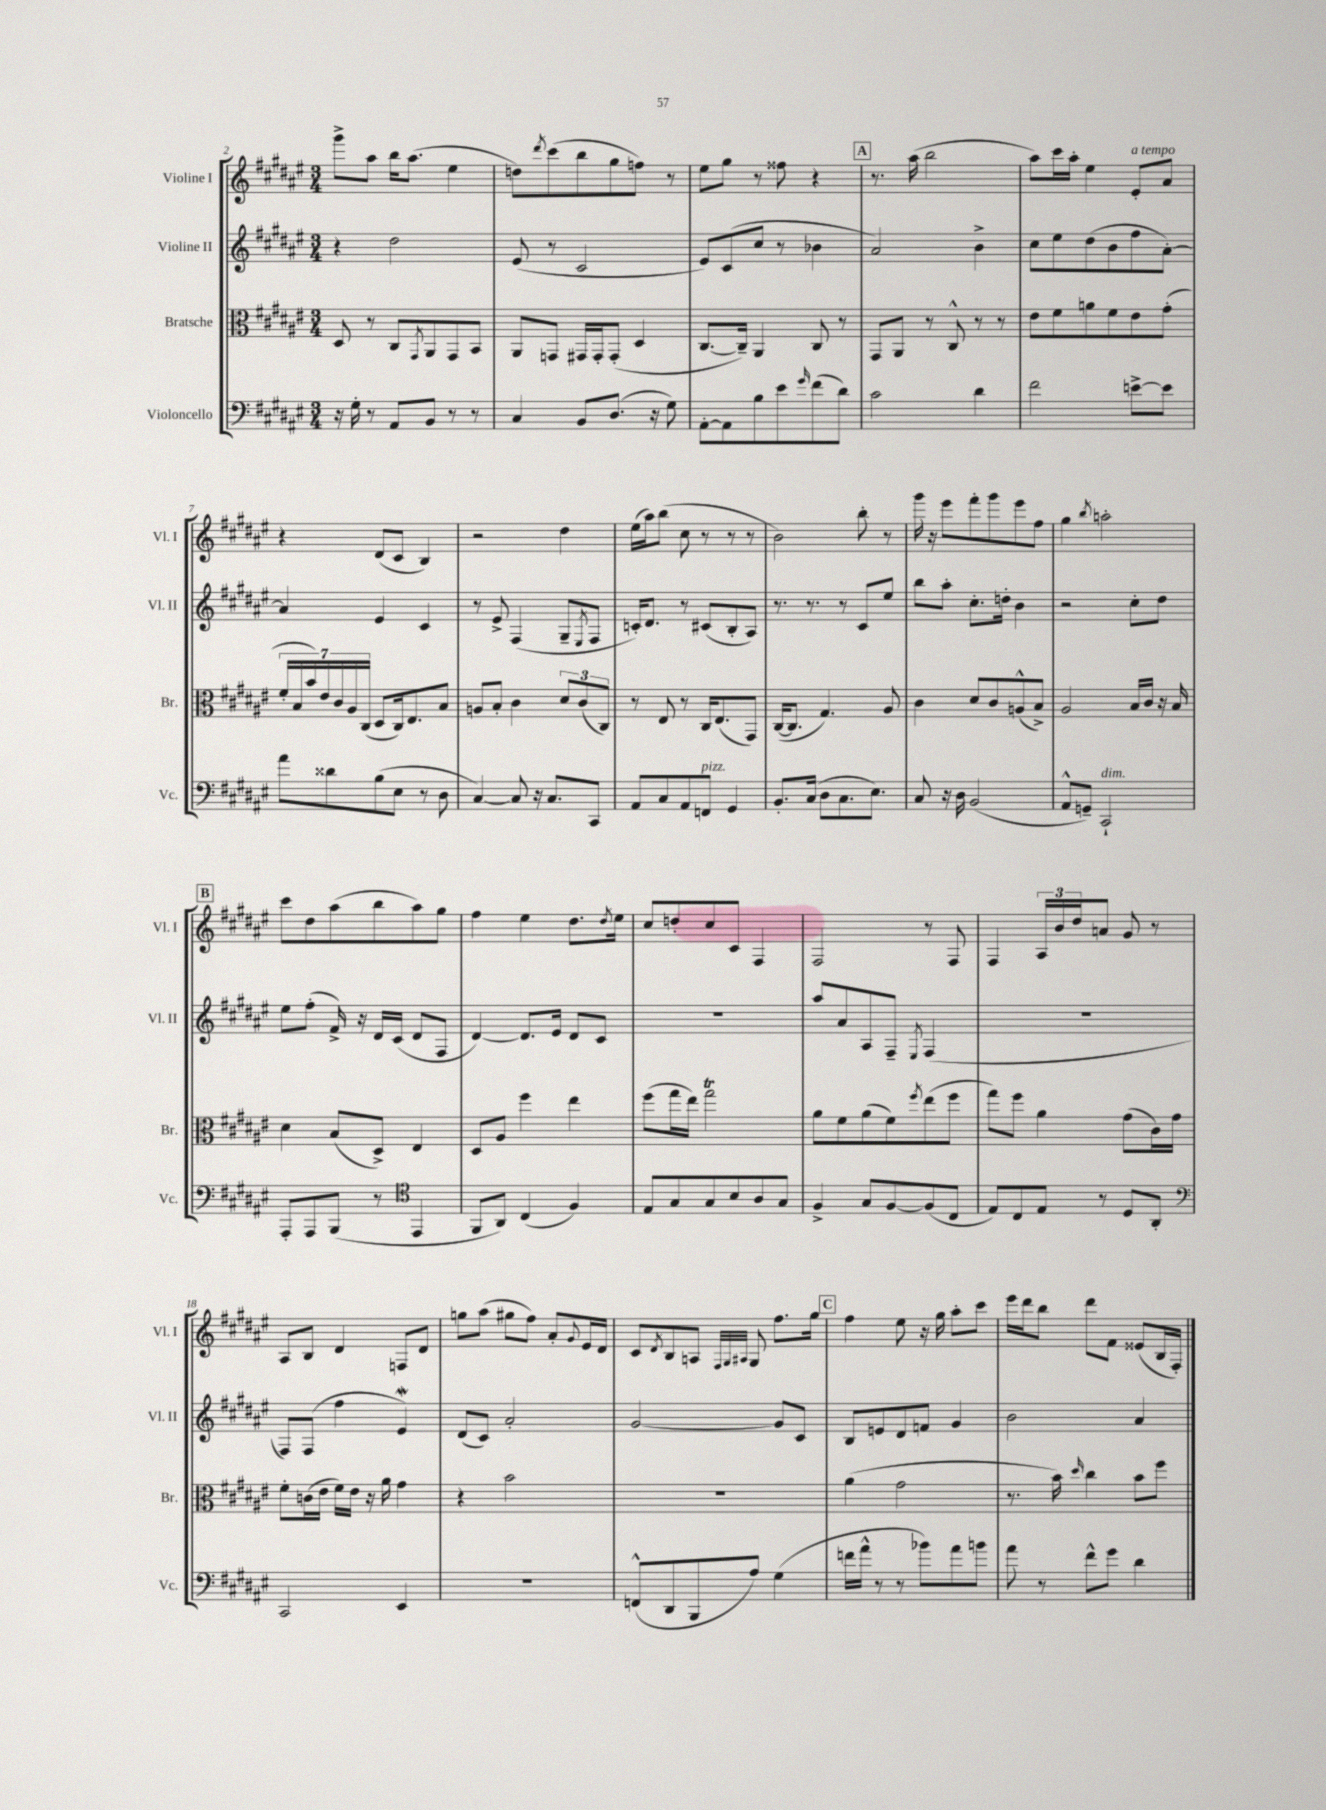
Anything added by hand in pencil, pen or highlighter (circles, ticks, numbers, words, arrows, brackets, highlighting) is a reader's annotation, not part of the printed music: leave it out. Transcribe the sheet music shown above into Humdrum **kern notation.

**kern	**kern	**kern	**kern
*staff4	*staff3	*staff2	*staff1
*clefF4	*clefC3	*clefG2	*clefG2
*k[f#c#g#d#a#e#]	*k[f#c#g#d#a#e#]	*k[f#c#g#d#a#e#]	*k[f#c#g#d#a#e#]
*M3/4	*M3/4	*M3/4	*M3/4
16r	8D#	4r	8ggg#^
16G#'	.	.	.
8r	8r	.	8aa#
8AA#	8C#	2dd#	16bb
.	.	.	(8.aa#
.	8qGG#	.	.
8BB	8AA#	.	.
8r	8GG#	.	4ee#
8r	8BB	.	.
=	=	=	=
4C#	8AA#	(8e#	8dd)
.	.	.	8qddd#
.	8GG	8r	(8ccc#
8BB	16GG#	2c#	8bb
.	16GG#'	.	.
(8.D#	(8GG#'	.	8gg#
.	4D#	.	8ff)
16r	.	.	.
8G#)	.	.	8r
=	=	=	=
[8AA#'	[8.C#	8e#)	8ee#
8AA#]	.	(8c#	8gg#
.	16C#~])	.	.
8B	4AA#	8cc#	8r
8e#	.	8r	8ff##
16qqg#	.	.	.
(8f#	8C#	4b-	4r
8d#)	8r	.	.
=	=	=	=
2c#	8GG#	2a#)	8.r
.	8AA#	.	.
.	.	.	(16aa#
.	8r	.	2bb
.	8C#^^	.	.
4d#	8r	4b^	.
.	8r	.	.
=	=	=	=
2f#	8e#	8cc#	8aa#)
.	8f#	8ee#	16ccc#
.	.	.	16aa#'
.	8a	(8dd#	4ee#
.	8f#	8b	.
[8e^	8e#	8ff#	8e#'
8e]	(8g#'	[8a#')	8a#
=	=	=	=
8a#	28f#'	4a#]	4r
.	28B	.	.
.	28b)	.	.
.	28e#	.	.
8d##	.	.	.
.	28c#	.	.
.	28A#	.	.
.	(28C#	.	.
(8B	8D#	4e#	(8d#
8E#	16C#)	.	8c#
.	8.E#	.	.
8r	.	4c#	4B)
8D#	8B	.	.
=	=	=	=
[4C#)	8A	8r	2r
.	8B'	8e#^	.
8C#]	4c#	(4F#	.
16r	.	.	.
8.C#	.	.	.
.	12d#	8G#~	4dd#
.	(12c#	.	.
.	.	8qE#	.
8CC#	.	8F#	.
.	12C#)	.	.
=	=	=	=
8AA#	8r	16c')	(16ee#
.	.	8.d#	16aa#)
8C#	8E#	.	(8bb
8AA#	8r	8r	8cc#
8FF	16C#	(8c#	8r
.	(8.E#	.	.
4GG#	.	8B'	8r
.	8GG#)	8A#)	8r
=	=	=	=
8.BB'	([16C#	8.r	2b)
.	8.C#]	.	.
(16C#	.	8.r	.
8D#	4.G#)	.	.
8.C#	.	8r	.
.	.	8c#	8bb'
8.E#)	.	.	.
.	8A#	8ee#	8r
=	=	=	=
8C#	4c#	8bb	16ggg#
.	.	.	16r
16r	.	8aa#'	8eee#
16D#	.	.	.
(2BB	8d#	8.cc#'	8fff#'
.	8c#	.	8ggg#
.	.	16dd'	.
.	(8A^^	4b	8eee#
.	8B^)	.	8ff#
=	=	=	=
8AA#^^	2A#	2r	4gg#
8GG~)	.	.	.
.	.	.	8qbb
2CC#`	.	.	2aa'
.	16B	8cc#'	.
.	16c#	.	.
.	16r	8dd#	.
.	16B	.	.
=	=	=	=
8AAA#'	4d#	8ee#	8ccc#
8AAA#	.	(8ff#'	8dd#
(8BBB	(8B	16f#^)	(8aa#
.	.	16r	.
8r	8D#^)	16d#	8bb
.	.	(16c#	.
*clefC4	*	*	*
4EE#	4E#	8d#	8aa#)
.	.	8F#	8gg#
=	=	=	=
8FF#	8D#	[4d#)	4ff#
8AA#)	8A#	.	.
(4C#	4ff#	8.d#]	4ee#
.	.	16e#	.
4F#)	4ee#	8d#	8.dd#
.	.	8c#	.
.	.	.	8qdd#
.	.	.	16ee#
=	=	=	=
8E#	(8ff#	2.r	8cc#
8G#	16gg#	.	8dd'
.	16ee#)	.	.
8G#	2gg#	.	8cc#
8B	.	.	8c#
8A#	.	.	4F#
8G#	.	.	.
=	=	=	=
4F#^	8a#	8aa#	2F#
.	8f#	8a#	.
8G#	(8a#	8A#	.
[8F#	8f#)	8F#~	.
.	8qff#	8qE#	.
(8F#]	(8ee#	(4F#	8r
8C#	8ff#	.	8F#
=	=	=	=
8E#)	8gg#)	2.r	4F#
8C#	8ff#	.	.
8E#	4a#	.	24A#
.	.	.	24b
.	.	.	24dd#
8r	.	.	8a
8D#	(8g#	.	8g#
8AA#'	16c#)	.	8r
.	16g#	.	.
=	=	=	=
*clefF4	*	*	*
2CC#	8f#'	8F#)	8A#
.	(16c	(8F#	8B
.	16e#	.	.
.	16f#)	4ff#	4d#
.	16e#	.	.
.	16r	.	.
.	16a#	.	.
4EE#	4g#	4e#)	8F
.	.	.	8d#
=	=	=	=
2.r	4r	(8d#	8gg
.	.	8c#)	(8aa#
.	2b	2a#'	8gg#
.	.	.	8ff#)
.	.	.	8a#'
.	.	.	8qqg#
.	.	.	16e#
.	.	.	16d#
=	=	=	=
(8FF^^	2.r	[2g#	8c#
.	.	.	8qd#
8DD#	.	.	8B
8BBB	.	.	8A
.	.	.	32qqF#
.	.	.	32qqG#
.	.	.	32qqA#
8A#)	.	.	8G#
(4G#	.	8g#]	8.ff#
.	.	8c#	.
.	.	.	16gg#
=	=	=	=
16f	(4a#	8B	4ff#
16a#^^	.	.	.
8r	.	8e	.
8r	2g#	8d#	8ee#
8b-)	.	8f	16r
.	.	.	16gg#
8a#	.	4g#	8aa#'
8b	.	.	8ccc#
=	=	=	=
8a#	8.r	2b	16eee#
.	.	.	16ddd#
8r	.	.	8bb
.	16b)	.	.
.	16qqdd#	.	.
8f#^^	4cc#	.	8ddd#
8g#	.	.	8f#
4d#	8b	4a#	(8e##
.	8ff#	.	16B
.	.	.	16F#')
==	==	==	==
*-	*-	*-	*-
